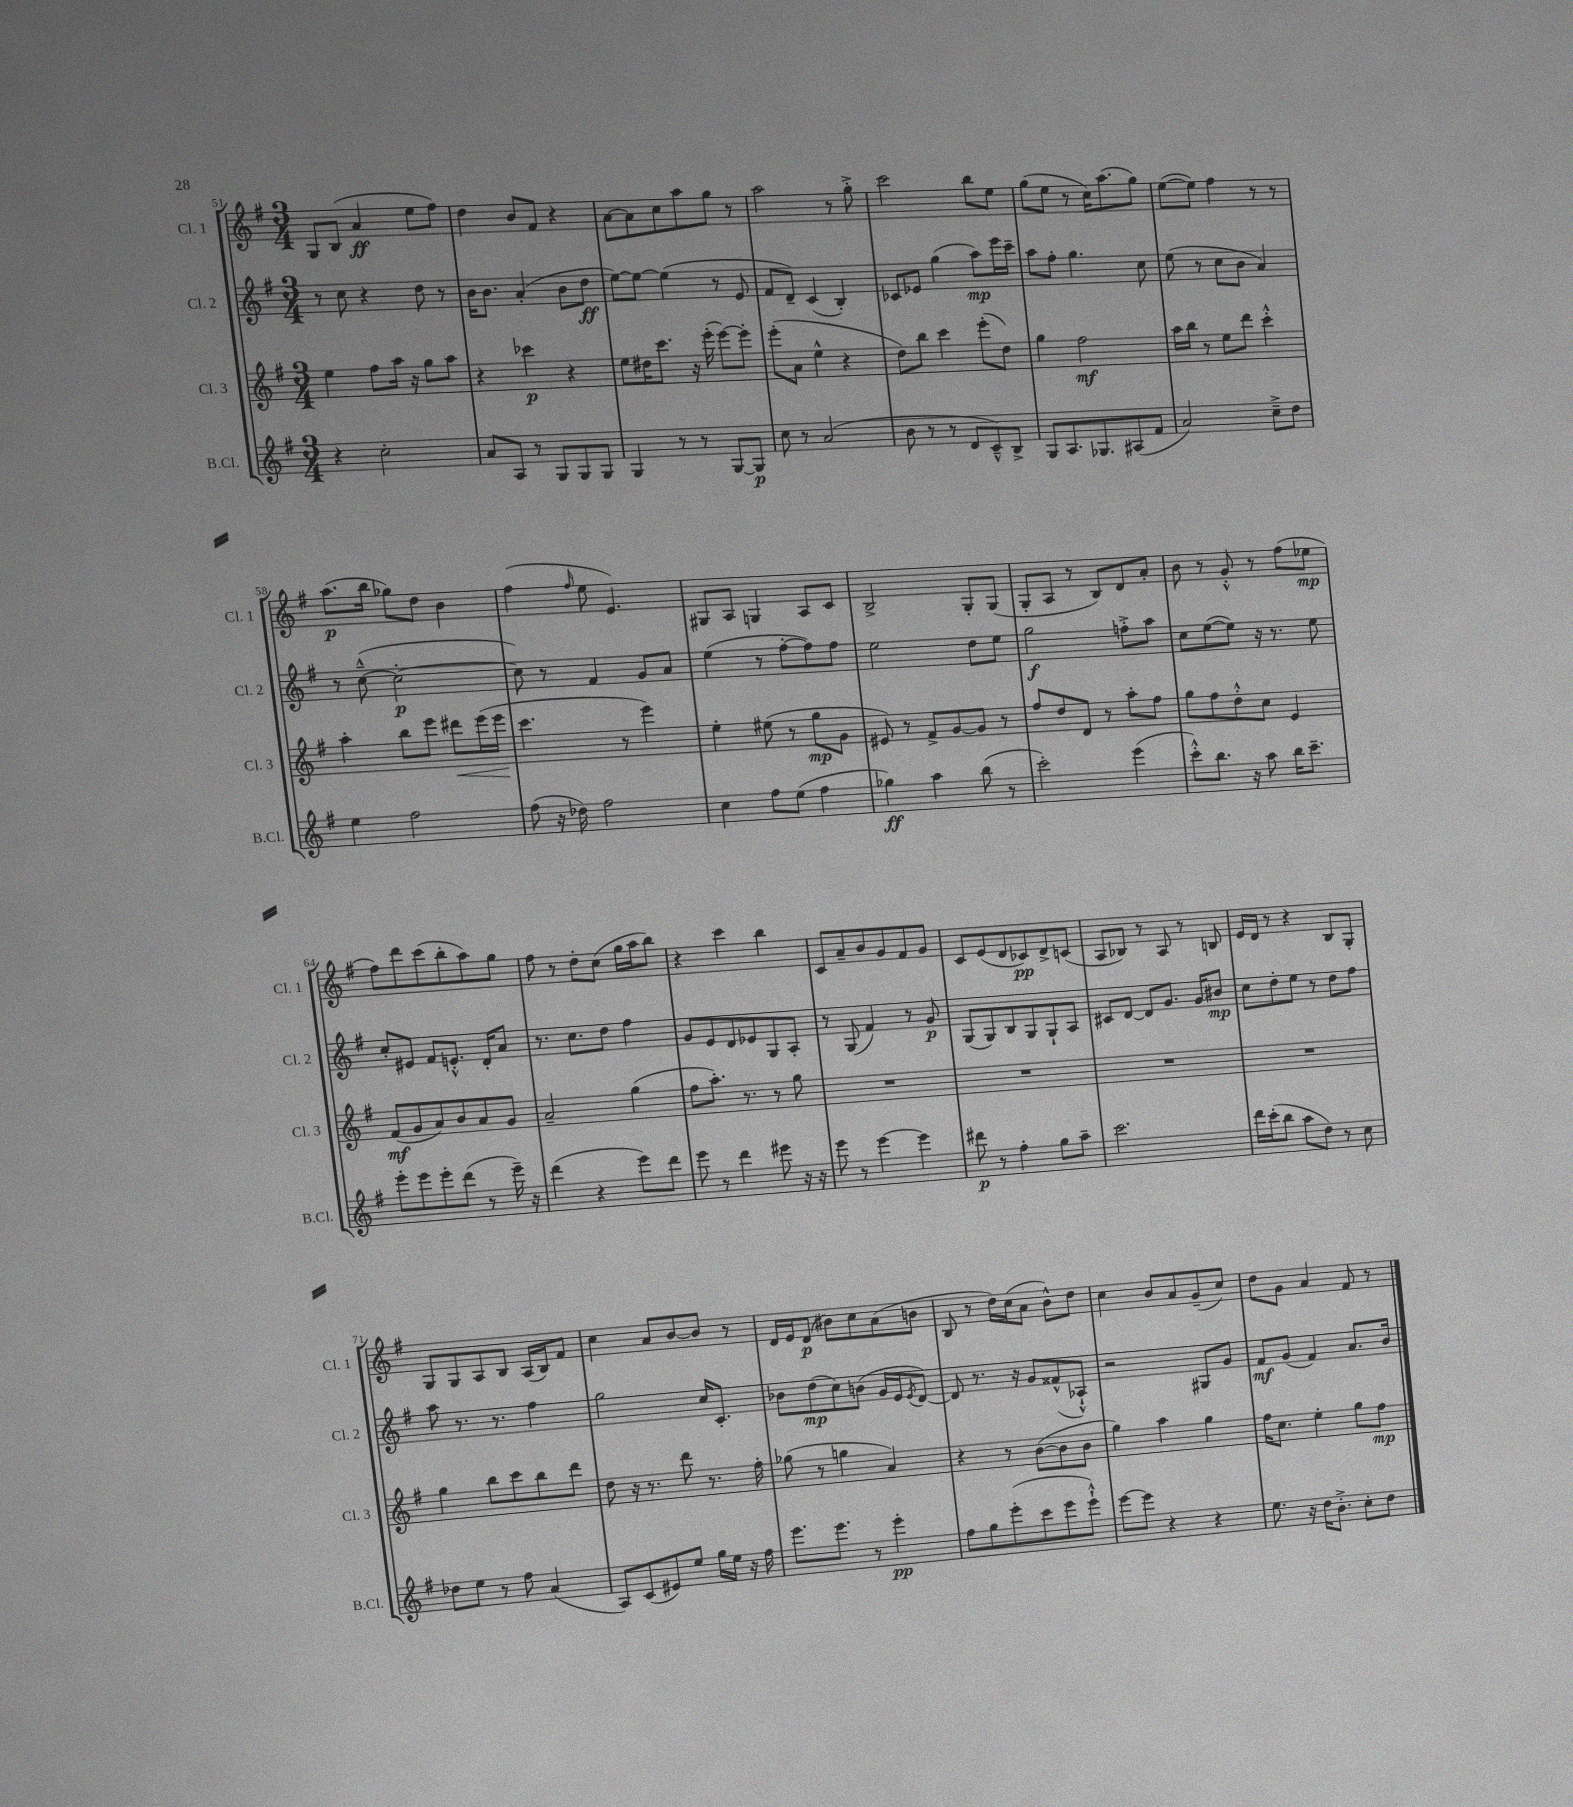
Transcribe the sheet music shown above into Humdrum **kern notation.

**kern	**kern	**kern	**kern
*staff4	*staff3	*staff2	*staff1
*clefG2	*clefG2	*clefG2	*clefG2
*k[f#]	*k[f#]	*k[f#]	*k[f#]
*M3/4	*M3/4	*M3/4	*M3/4
4r	4ee	8r	8G
.	.	8cc	(8B
2cc'	8ff#	4r	4a
.	16aa	.	.
.	16r	.	.
.	8gg	8dd	8ee
.	8aa	8r	8ff#)
=	=	=	=
8a	4r	16b	4dd
.	.	8.b	.
8A	.	.	.
8r	4ccc-	(4a'	8b
8G	.	.	8f#
8G	4r	8b	4r
8G	.	8dd	.
=	=	=	=
4G	8ee	[8ee)	[8a
.	16dd#	8ee_	8a]
.	8.ccc	.	.
8r	.	(4ee]	8cc
8r	16r	.	8aa
.	(16eee'	.	.
[8G	[8eee)	8r	8gg
8G]	8eee']	8e	8r
=	=	=	=
8cc	(8eee'	8f#	2aa
8r	8a	8d~)	.
(2a	4ee^^	(4c	.
.	4r	4B')	8r
.	.	.	8gg'^
=	=	=	=
8b	8dd)	8c-	2ccc
8r	8bb	8e-	.
8r	4ccc	(4gg	.
8d	.	.	.
8c~^^)	(8eee'	8aa)	8bb
8B^	8dd)	16eee	8ee
.	.	16ccc~	.
=	=	=	=
8G	4gg	8aa	(8gg
8.A	.	8ff#'	8ee
.	2ff#	4.gg	8r
8.G-	.	.	.
.	.	.	16cc)
.	.	.	(8.aa
(8A#	.	.	.
8f#	.	8cc	8gg)
=	=	=	=
2a)	16aa	(8ee	([8ee
.	16bb	.	.
.	8r	8r	8ee])
.	8ee	8cc	4ff#
.	8ddd	8b	.
8cc~^	4ccc'^^	4a)	8r
8dd	.	.	8r
=	=	=	=
4ee	4aa'	8r	(8.aa
.	.	([8cc~^^	.
.	.	.	16bb
2ff#	8bb	2cc'_	8gg-)
.	8eee	.	8dd
.	8ddd#	.	4b
.	(16eee	.	.
.	16eee	.	.
=	=	=	=
(8ff#	4.ccc	8cc])	(4ff#
16r	.	8r	.
16dd-)	.	.	.
.	.	.	16qqff#
2ff#	.	4f#	8ee
.	8r	.	4.e)
.	4eee)	8g	.
.	.	8a	.
=	=	=	=
4cc	4ee'	(4ee	8G#
.	.	.	8A
8ff#	(8ee#	8r	4G
(8ee	8r	[8ff#'	.
4ff#	8gg	8ff#])	8A
.	8g	8ff#	8c
=	=	=	=
4gg-)	8e#)	2ee	2B^
.	8r	.	.
4aa	8f#^	.	.
.	[8g	.	.
(8bb	8g]	8dd	8G'
8r	8r	8ee	(8G
=	=	=	=
2ccc')	8ff#	2gg	8G'
.	8dd	.	8A
.	8d	.	8r
.	8r	.	8B)
(4eee	8aa'	8ff'^	8d
.	8ff#	8aa	8a'
=	=	=	=
8ccc'^^)	8gg	8cc	8b
8.bb	8ff#	([8ee	8r
.	8dd'^^	8ee])	8g'^^
16r	.	.	.
8aa	8cc	16r	8r
.	.	8.r	.
16bb	4e	.	(8ff#
8.ccc~	.	.	.
.	.	8ee	8ee-
=	=	=	=
8eee'	(8f#	8cc'	8ff#)
8eee	8g	8e#	8ddd
8eee'	8a)	8f#	(8ccc
(8ddd	8b	8.e'^^	8bb'
8r	8a	.	8aa)
.	.	16d'	.
16eee~)	8g	8a	8gg
16r	.	.	.
=	=	=	=
(4ddd	2a~	8.r	8ff#
.	.	.	8r
.	.	8.cc	.
4r	.	.	8dd'
.	.	8dd	(8cc
8eee)	(4gg	4ff#	16gg
.	.	.	16aa
8ddd	.	.	8bb)
=	=	=	=
8eee	8ff#	8g	4r
8r	8.aa')	8e	.
4ddd	.	8d	4ccc
.	8.r	.	.
.	.	8e-	.
8eee#	8r	8G	4bb
16r	8gg	8A'	.
16r	.	.	.
=	=	=	=
8eee	2.r	8r	8c
8r	.	(8G	8a~
[4eee	.	4f#)	8b
.	.	.	8g
4eee]	.	8r	8f#
.	.	8g	8g
=	=	=	=
8ddd#	2.r	(8G	8c
8r	.	8G)	(8e
4ff#'	.	8B	8d
.	.	8G	8c-)
8gg	.	8G`	8d^
8aa~	.	8A	(8c
=	=	=	=
2.ccc	2.r	8c#	8A
.	.	[8d	8B-)
.	.	8d]	8r
.	.	8.g	8A
.	.	.	8r
.	.	16g	.
.	.	8b#	8B
=	=	=	=
16ddd	2.r	8cc	16e
(16ccc'	.	.	16d
8bb	.	8dd'	8r
8aa	.	8ee	4r
8dd)	.	8r	.
8r	.	8dd	8B
8cc	.	8ff#	8G'
=	=	=	=
8dd-	4gg	8aa	8G
8ee	.	8.r	8G
8r	8bb	.	8A
.	.	8.r	.
8ff#	8ccc	.	8B
(4a	8bb	4ff#	(16A
.	.	.	16B)
.	8ddd	.	8f#
=	=	=	=
8A)	8dd	2gg	4cc
(8c	16r	.	.
.	8.r	.	.
8e#)	.	.	8a
8ee	8ddd	.	[8b
16gg	8.r	16cc	8b]
16ee	.	8.c'	.
16r	.	.	8r
16ff#	16ff#'	.	.
=	=	=	=
8.eee	(8gg-	8b-	16d
.	.	.	16e
.	8r	(8dd	(8d
8.eee	.	.	.
.	4gg	8cc)	8b#)
8r	.	(8b	8cc
4eee'	4a)	16g	(8a
.	.	16e	.
.	.	8qe	.
.	.	[8d)	8b
=	=	=	=
8ff#	4r	8d]	8B
8gg	.	8.r	8r
(8eee'	8r	.	16dd)
.	.	16r	(16cc
8ccc	([8b	8g	8a
8eee	8b]	(8f##^^	8b^^)
8eee`^^)	8b	8A-`^^)	8dd
=	=	=	=
[8eee	4gg)	2r	4cc
8eee]	.	.	.
4r	4aa	.	8b
.	.	.	8a
4r	4gg	8G#	(8g~
.	.	8g	8cc)
=	=	=	=
8.ee	16ff#	8f#	8dd
.	8.cc	.	.
.	.	(8g	8g
16r	.	.	.
16dd	4ee'	4f#)	4a
8.b'^	.	.	.
8cc'	8gg	8.a	8f#
8dd	8ff#	.	8r
.	.	16b	.
==	==	==	==
*-	*-	*-	*-
